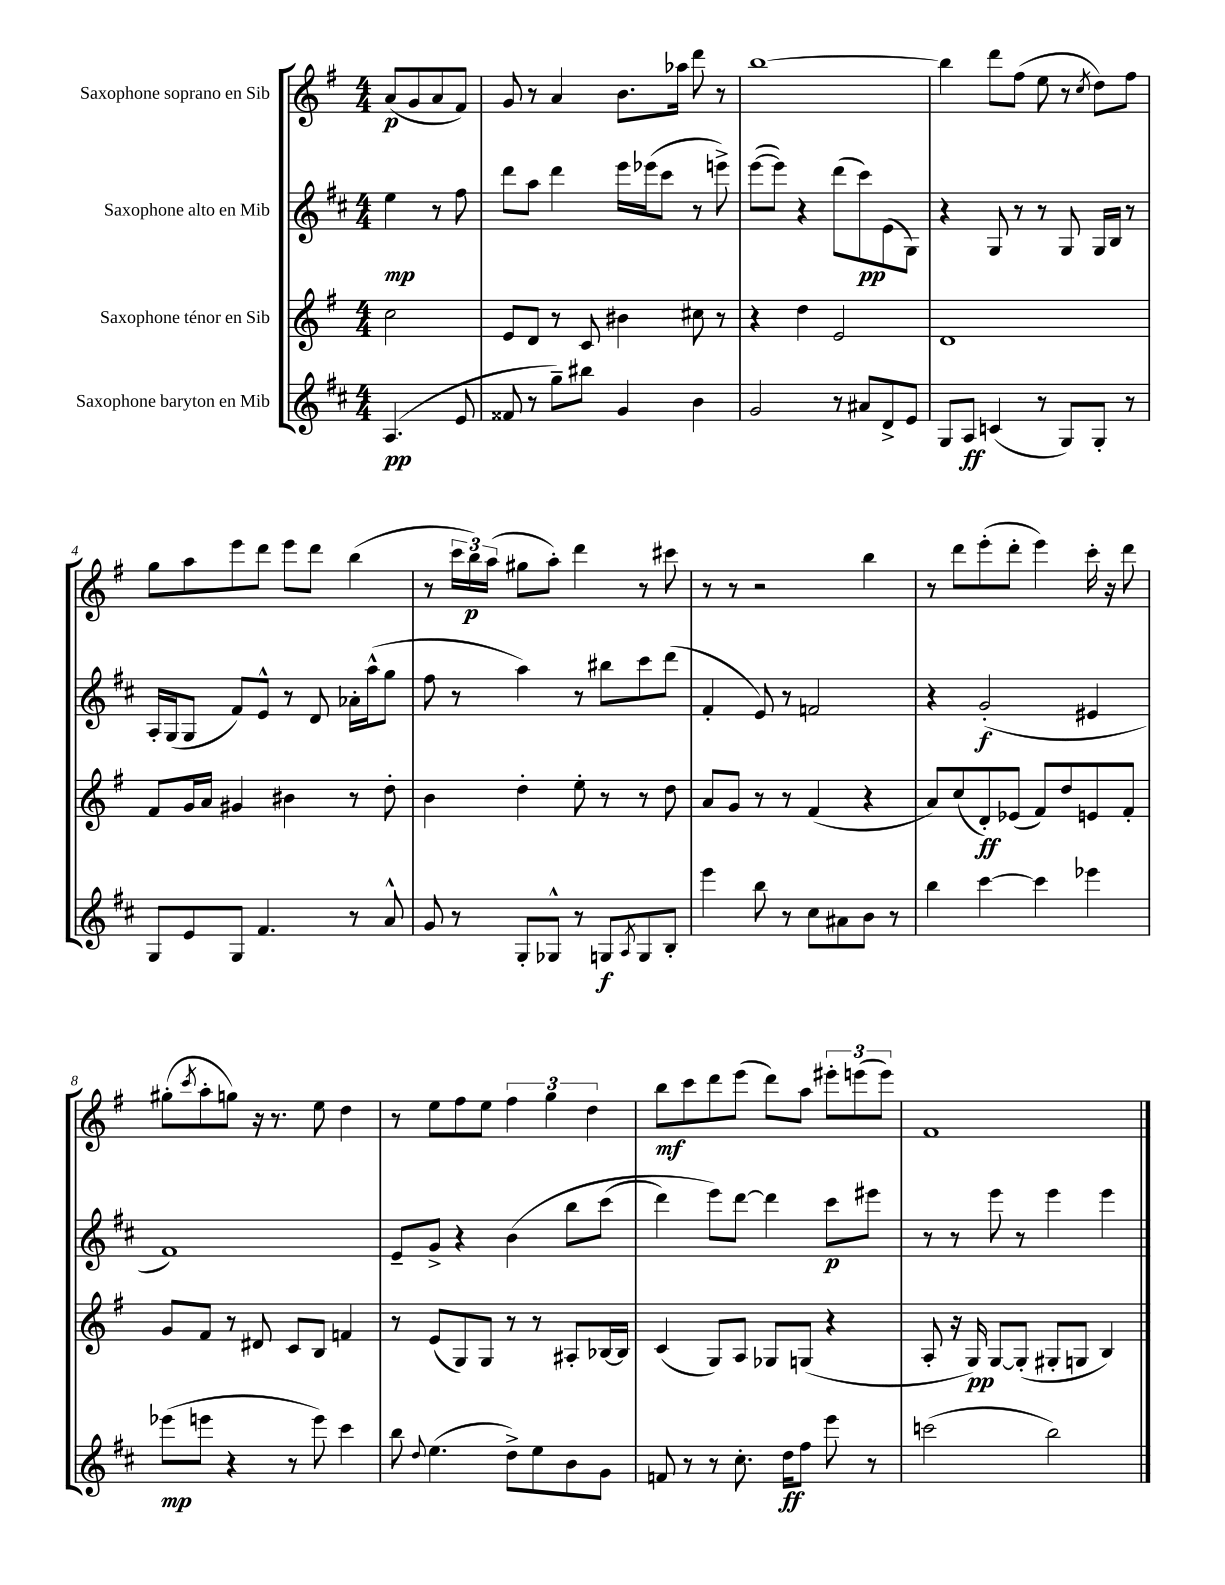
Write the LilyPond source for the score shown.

<<
\new StaffGroup <<
\new Staff = "s0" \with { instrumentName = "Saxophone soprano en Sib" } {
    \clef treble \key g \major \numericTimeSignature \time 4/4 \partial 2
    a'8\p( g'8 a'8 fis'8) |
    g'8 r8 a'4 b'8. aes''16 d'''8 r8 |
    b''1~ |
    b''4 d'''8 fis''8( e''8 r8 \acciaccatura { c''8 } d''8) fis''8 |
    g''8 a''8 e'''8 d'''8 e'''8 d'''8 b''4( |
    r8 \tuplet 3/2 { c'''16 b''16\p) a''16( } gis''8 a''8-.) d'''4 r8 cis'''8 |
    r8 r8 r2 b''4 |
    r8 d'''8 e'''8-.( d'''8-. e'''4) c'''16-. r16 d'''8 |
    gis''8-.( \acciaccatura { c'''8 } a''8-. g''8) r16 r8. e''8 d''4 |
    r8 e''8 fis''8 e''8 \tuplet 3/2 { fis''4 g''4 d''4 } |
    b''8\mf c'''8 d'''8 e'''8( d'''8) a''8 \tuplet 3/2 { eis'''8-. e'''8( e'''8) } |
    fis'1 \bar "|." |
}
\new Staff = "s1" \with { instrumentName = "Saxophone alto en Mib" } {
    \clef treble \key d \major \numericTimeSignature \time 4/4 \partial 2
    e''4\mp r8 fis''8 |
    d'''8 a''8 d'''4 e'''16 ees'''16( cis'''8 r8 e'''8->) |
    e'''8~( e'''8) r4 d'''8( cis'''8\pp) e'8( g8) |
    r4 g8 r8 r8 g8 g16 b16 r8 |
    a16-. g16( g8 fis'8) e'8-^ r8 d'8 aes'16-. a''16-^( g''8 |
    fis''8 r8 a''4) r8 bis''8 cis'''8 d'''8( |
    fis'4-. e'8) r8 f'2 |
    r4 g'2-.\f( eis'4 |
    fis'1) |
    e'8-- g'8-> r4 b'4\( b''8 cis'''8( |
    d'''4) e'''8\) d'''8~ d'''4 cis'''8\p eis'''8 |
    r8 r8 e'''8 r8 e'''4 e'''4 \bar "|." |
}
\new Staff = "s2" \with { instrumentName = "Saxophone ténor en Sib" } {
    \clef treble \key g \major \numericTimeSignature \time 4/4 \partial 2
    c''2 |
    e'8 d'8 r8 c'8 bis'4 cis''8 r8 |
    r4 d''4 e'2 |
    d'1 |
    fis'8 g'16 a'16 gis'4 bis'4 r8 d''8-. |
    b'4 d''4-. e''8-. r8 r8 d''8 |
    a'8 g'8 r8 r8 fis'4( r4 |
    a'8) c''8( d'8-.\ff) ees'8( fis'8) d''8 e'8 fis'8-. |
    g'8 fis'8 r8 dis'8 c'8 b8 f'4 |
    r8 e'8( g8) g8 r8 r8 ais8-. bes16~ bes16 |
    c'4( g8) a8 ges8 g8( r4 |
    a8-. r16 g16\pp) g8~ g8-.( gis8-. g8 b4) \bar "|." |
}
\new Staff = "s3" \with { instrumentName = "Saxophone baryton en Mib" } {
    \clef treble \key d \major \numericTimeSignature \time 4/4 \partial 2
    a4.\pp( e'8 |
    fisis'8 r8 g''8--) bis''8 g'4 b'4 |
    g'2 r8 ais'8 d'8-> e'8 |
    g8 a8\ff c'4( r8 g8) g8-. r8 |
    g8 e'8 g8 fis'4. r8 a'8-^ |
    g'8 r8 g8-. ges8-^ r8 g8\f \acciaccatura { a8 } g8 b8-. |
    e'''4 b''8 r8 cis''8 ais'8 b'8 r8 |
    b''4 cis'''4~ cis'''4 ees'''4 |
    ees'''8\mp( e'''8 r4 r8 e'''8) cis'''4 |
    b''8 \appoggiatura { d''8 } e''4.( d''8->) e''8 b'8 g'8 |
    f'8 r8 r8 cis''8.-. d''16\ff fis''8 e'''8 r8 |
    c'''2( b''2) \bar "|." |
}
>>
>>
